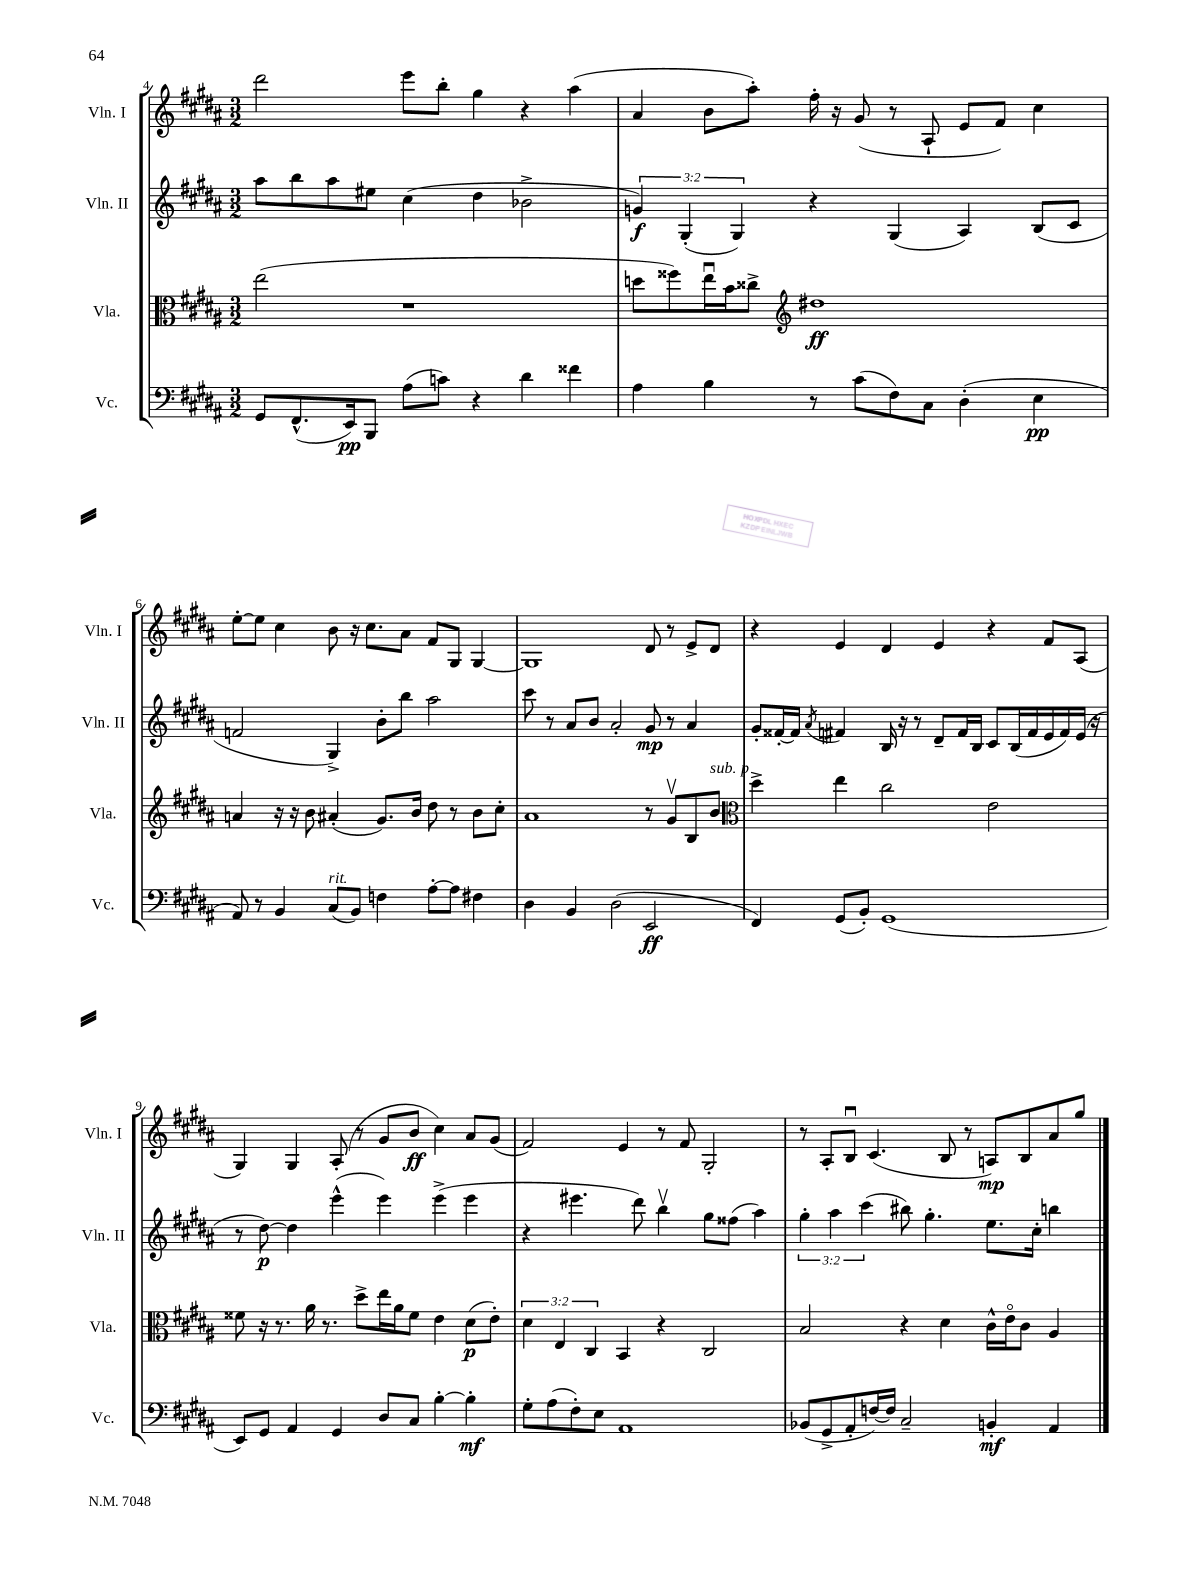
<<
\new StaffGroup <<
\new Staff = "s0" \with { instrumentName = "Vln. I" shortInstrumentName = "Vln. I" } {
    \clef treble \key b \major \numericTimeSignature \time 3/2
    dis'''2 e'''8 b''8-. gis''4 r4 ais''4( |
    ais'4 b'8 ais''8-.) fis''16-. r16 gis'8( r8 ais8-! e'8 fis'8) cis''4 |
    e''8~-. e''8 cis''4 b'8 r16 cis''8. ais'8 fis'8 gis8 gis4~ |
    gis1 dis'8 r8 e'8-> dis'8 |
    r4 e'4 dis'4 e'4 r4 fis'8 ais8( |
    gis4) gis4 ais8-.( r8 gis'8 b'8\ff cis''4) ais'8 gis'8( |
    fis'2) e'4 r8 fis'8 gis2-. |
    r8 ais8-. b8\downbow cis'4.( b8 r8 a8\mp) b8 ais'8 gis''8 \bar "|." |
}
\new Staff = "s1" \with { instrumentName = "Vln. II" shortInstrumentName = "Vln. II" } {
    \clef treble \key b \major \numericTimeSignature \time 3/2 \override Staff.TupletNumber.text = #tuplet-number::calc-fraction-text
    ais''8 b''8 ais''8 eis''8 cis''4( dis''4 bes'2-> |
    \tuplet 3/2 { g'4\f) gis4-.( gis4) } r4 gis4( ais4) b8( cis'8 |
    f'2 gis4->) b'8-. b''8 ais''2 |
    cis'''8 r8 ais'8 b'8 ais'2-. gis'8\mp r8 ais'4 |
    gis'8-. fisis'16~-. fisis'16 \acciaccatura { ais'8 } fis'4 b16 r16 r8 dis'8-- fis'16 b16 cis'8 b16( fis'16 e'16 fis'16) e'16( r16 |
    r8 dis''8~\p) dis''4 e'''4-^( e'''4) e'''4->( e'''4 |
    r4 eis'''4. dis'''8) b''4\upbow gis''8 fisis''8( ais''4) |
    \tuplet 3/2 { gis''4-. ais''4 cis'''4( } bis''8) gis''4.-. e''8. cis''16-. b''4 \bar "|." |
}
\new Staff = "s2" \with { instrumentName = "Vla." shortInstrumentName = "Vla." } {
    \clef alto \key b \major \numericTimeSignature \time 3/2 \override Staff.TupletNumber.text = #tuplet-number::calc-fraction-text
    e''2( r1 |
    d''8 fisis''8) e''16\downbow b'16 cisis''8-> \clef treble dis''1\ff |
    a'4 r16 r16 b'8 ais'4-.( gis'8.) b'16 dis''8 r8 b'8 cis''8-. |
    ais'1 r8 gis'8\upbow b8 b'8^\markup { \italic "sub. p" } |
    \clef alto dis''4-> e''4 cis''2 e'2 |
    fisis'8 r16 r8. ais'16 r8. dis''8-> e''16 ais'16 fisis'8 e'4 dis'8\p( e'8-.) |
    \tuplet 3/2 { dis'4 e4 cis4 } b,4 r4 cis2 |
    b2 r4 dis'4 cis'16-^ e'16\flageolet cis'8 ais4 \bar "|." |
}
\new Staff = "s3" \with { instrumentName = "Vc." shortInstrumentName = "Vc." } {
    \clef bass \key b \major \numericTimeSignature \time 3/2
    gis,8 fis,8.-^( e,16\pp) b,,8 ais8( c'8) r4 dis'4 fisis'4 |
    ais4 b4 r8 cis'8( fis8) cis8 dis4-.( e4\pp |
    ais,8) r8 b,4 cis8^\markup { \italic "rit." }( b,8) f4 ais8~-. ais8 fis4 |
    dis4 b,4 dis2( e,2\ff |
    fis,4) gis,8( b,8-.) gis,1( |
    e,8) gis,8 ais,4 gis,4 dis8 cis8 b4~-. b4-.\mf |
    gis8-. ais8( fis8-.) e8 ais,1 |
    bes,8( gis,8-> ais,8-. f16~) f16 cis2-- b,4-.\mf ais,4 \bar "|." |
}
>>
>>
\layout { \context { \Score currentBarNumber = #4 } }
